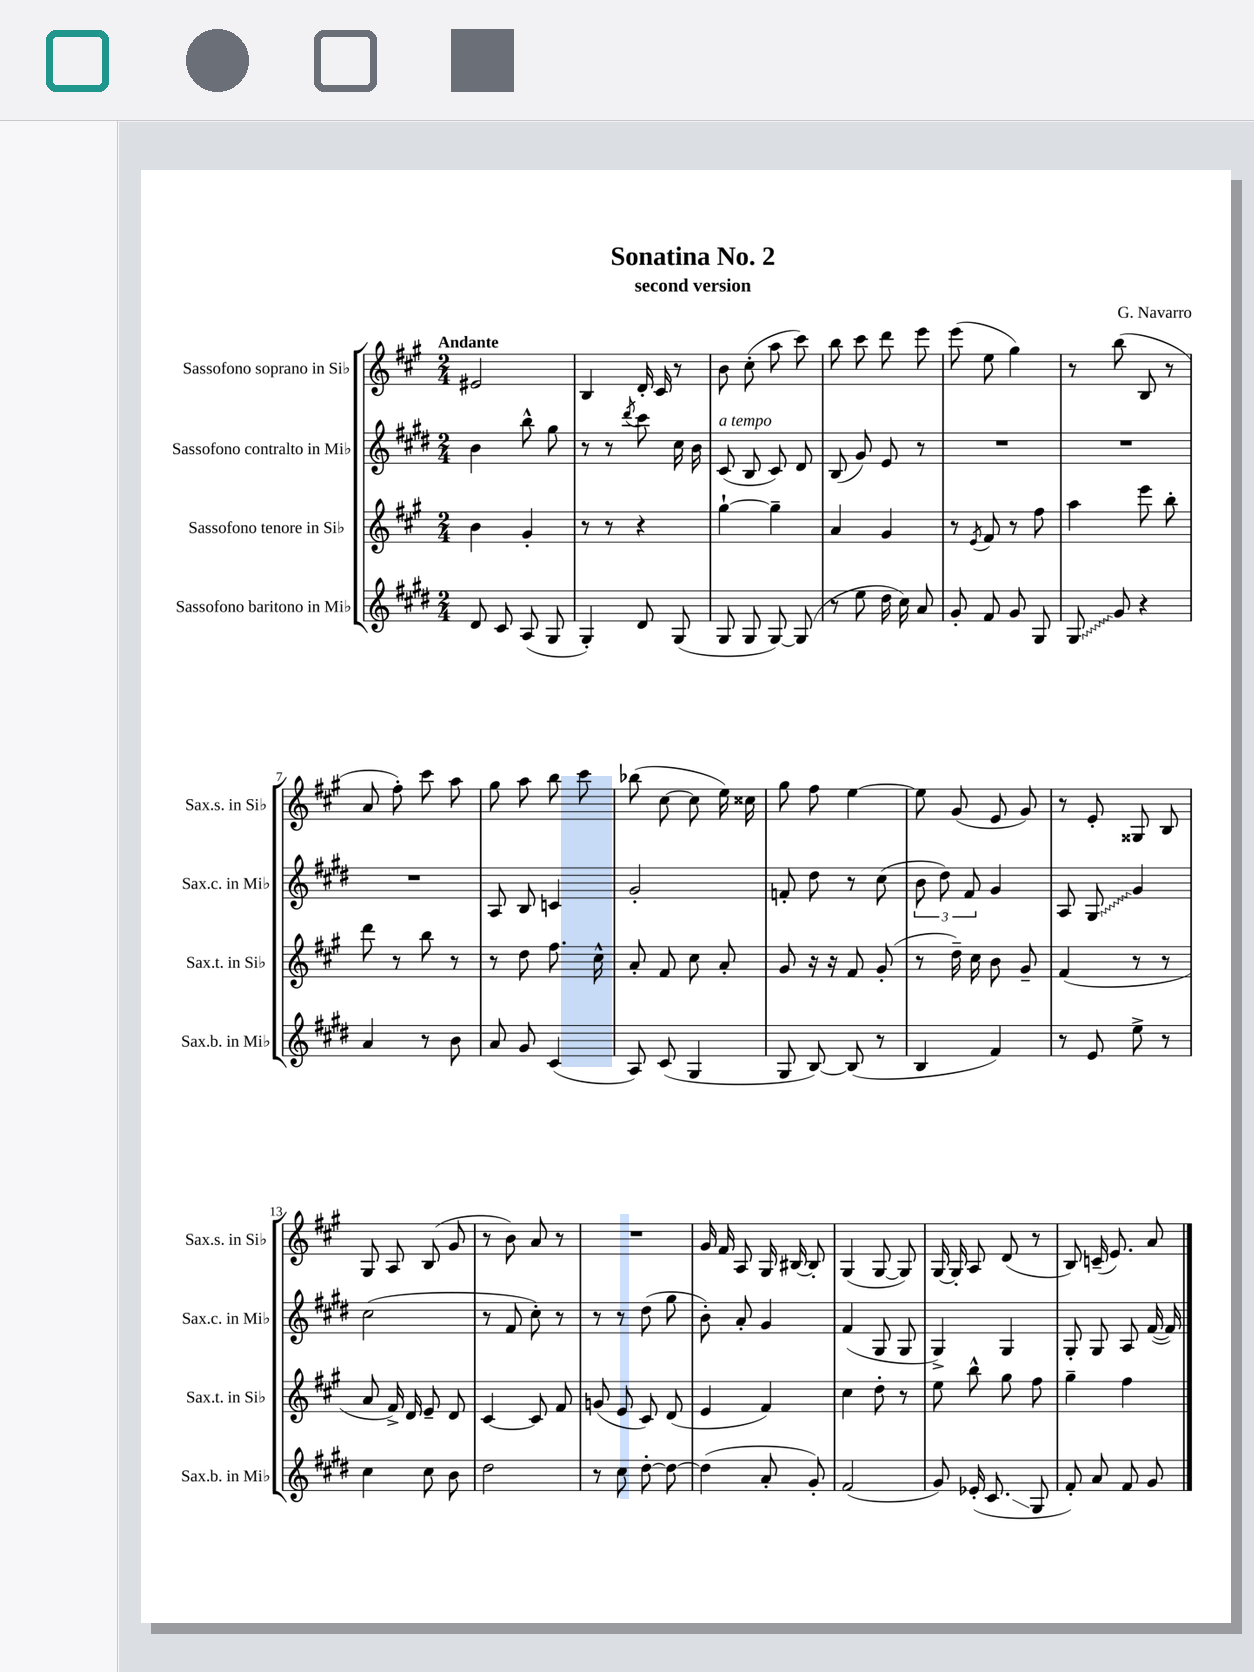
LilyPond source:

\header { title = "Sonatina No. 2" composer = "G. Navarro" subtitle = "second version" }
<<
\new StaffGroup <<
\new Staff = "s0" \with { instrumentName = "Sassofono soprano in Sib" shortInstrumentName = "Sax.s. in Sib" } {
    \clef treble \key a \major \numericTimeSignature \time 2/4 \tempo "Andante"
    \autoBeamOff eis'2 |
    b4 d'16-. cis'16 r8 |
    b'8 cis''8-.( a''8 cis'''8) |
    b''8 cis'''8 d'''8 e'''8 |
    e'''8( e''8 gis''4) |
    r8 b''8( b8 r8 |
    a'8 fis''8-.) cis'''8 a''8 |
    gis''8 a''8 b''8 cis'''8 |
    bes''8( cis''8~ cis''8 e''16) cisis''16 |
    gis''8 fis''8 e''4~ |
    e''8 gis'8( e'8 gis'8) |
    r8 e'8-. gisis8 b8 |
    gis8 a8 b8( gis'8 |
    r8 b'8) a'8 r8 |
    R2 |
    gis'16 fis'16 a8 gis16 bis16~ bis8-. |
    gis4( gis8~ gis8) |
    gis16~ gis16-. a8 d'8( r8 |
    b8) c'16--( e'8.) a'8 \bar "|." |
}
\new Staff = "s1" \with { instrumentName = "Sassofono contralto in Mib" shortInstrumentName = "Sax.c. in Mib" } {
    \clef treble \key e \major \numericTimeSignature \time 2/4
    \autoBeamOff b'4 b''8-^ gis''8 |
    r8 r8 \acciaccatura { dis'''8 } cis'''8 cis''16 b'16 |
    cis'8^\markup { \italic "a tempo" }( b8 cis'8) dis'8 |
    b8( gis'8) e'8 r8 |
    R2 |
    R2 |
    R2 |
    a8 b8 c'4 |
    gis'2-. |
    f'8-. dis''8 r8 cis''8( |
    \tuplet 3/2 { b'8 dis''8) fis'8 } gis'4 |
    a8 \once \override Glissando.style = #'zigzag gis8\glissando gis'4 |
    cis''2( |
    r8 fis'8 cis''8-.) r8 |
    r8 r8 dis''8( gis''8 |
    b'8-.) a'8-. gis'4 |
    fis'4( gis8 gis8 |
    gis4->) gis4 |
    gis8-. gis8 a8 fis'16~( fis'16) \bar "|." |
}
\new Staff = "s2" \with { instrumentName = "Sassofono tenore in Sib" shortInstrumentName = "Sax.t. in Sib" } {
    \clef treble \key a \major \numericTimeSignature \time 2/4
    \autoBeamOff b'4 gis'4-. |
    r8 r8 r4 |
    gis''4~-! gis''4-- |
    a'4 gis'4 |
    r8 \acciaccatura { e'8 } fis'8 r8 fis''8 |
    a''4 e'''8 b''8-. |
    d'''8 r8 b''8 r8 |
    r8 d''8 fis''8. cis''16-^ |
    a'8-. fis'8 cis''8 a'8-. |
    gis'8 r16 r16 fis'8 gis'8-.( |
    r8 d''16--) cis''16 b'8 gis'8-- |
    fis'4( r8 r8 |
    a'8 fis'16->) d'16 e'8-- d'8 |
    cis'4~ cis'8 fis'8 |
    g'8( e'8 cis'8) d'8( |
    e'4 fis'4) |
    cis''4 d''8-. r8 |
    e''8 b''8-^ gis''8 fis''8 |
    gis''4-- fis''4 \bar "|." |
}
\new Staff = "s3" \with { instrumentName = "Sassofono baritono in Mib" shortInstrumentName = "Sax.b. in Mib" } {
    \clef treble \key e \major \numericTimeSignature \time 2/4
    \autoBeamOff dis'8 cis'8 a8( gis8 |
    gis4-.) dis'8 gis8( |
    gis8 gis8 gis8~) gis8( |
    r8 e''8 dis''16 cis''16) a'8 |
    gis'8-. fis'8 gis'8 gis8 |
    \once \override Glissando.style = #'zigzag gis8\glissando gis'8 r4 |
    a'4 r8 b'8 |
    a'8 gis'8 cis'4( |
    a8) cis'8( gis4 |
    gis8 b8~) b8( r8 |
    b4 fis'4) |
    r8 e'8 e''8-> r8 |
    cis''4 cis''8 b'8 |
    dis''2 |
    r8 cis''8 dis''8~-. dis''8~ |
    dis''4( a'8-. gis'8-.) |
    fis'2( |
    gis'8) ees'16-.( cis'8.\glissando gis8 |
    fis'8-.) a'8 fis'8 gis'8 \bar "|." |
}
>>
>>
